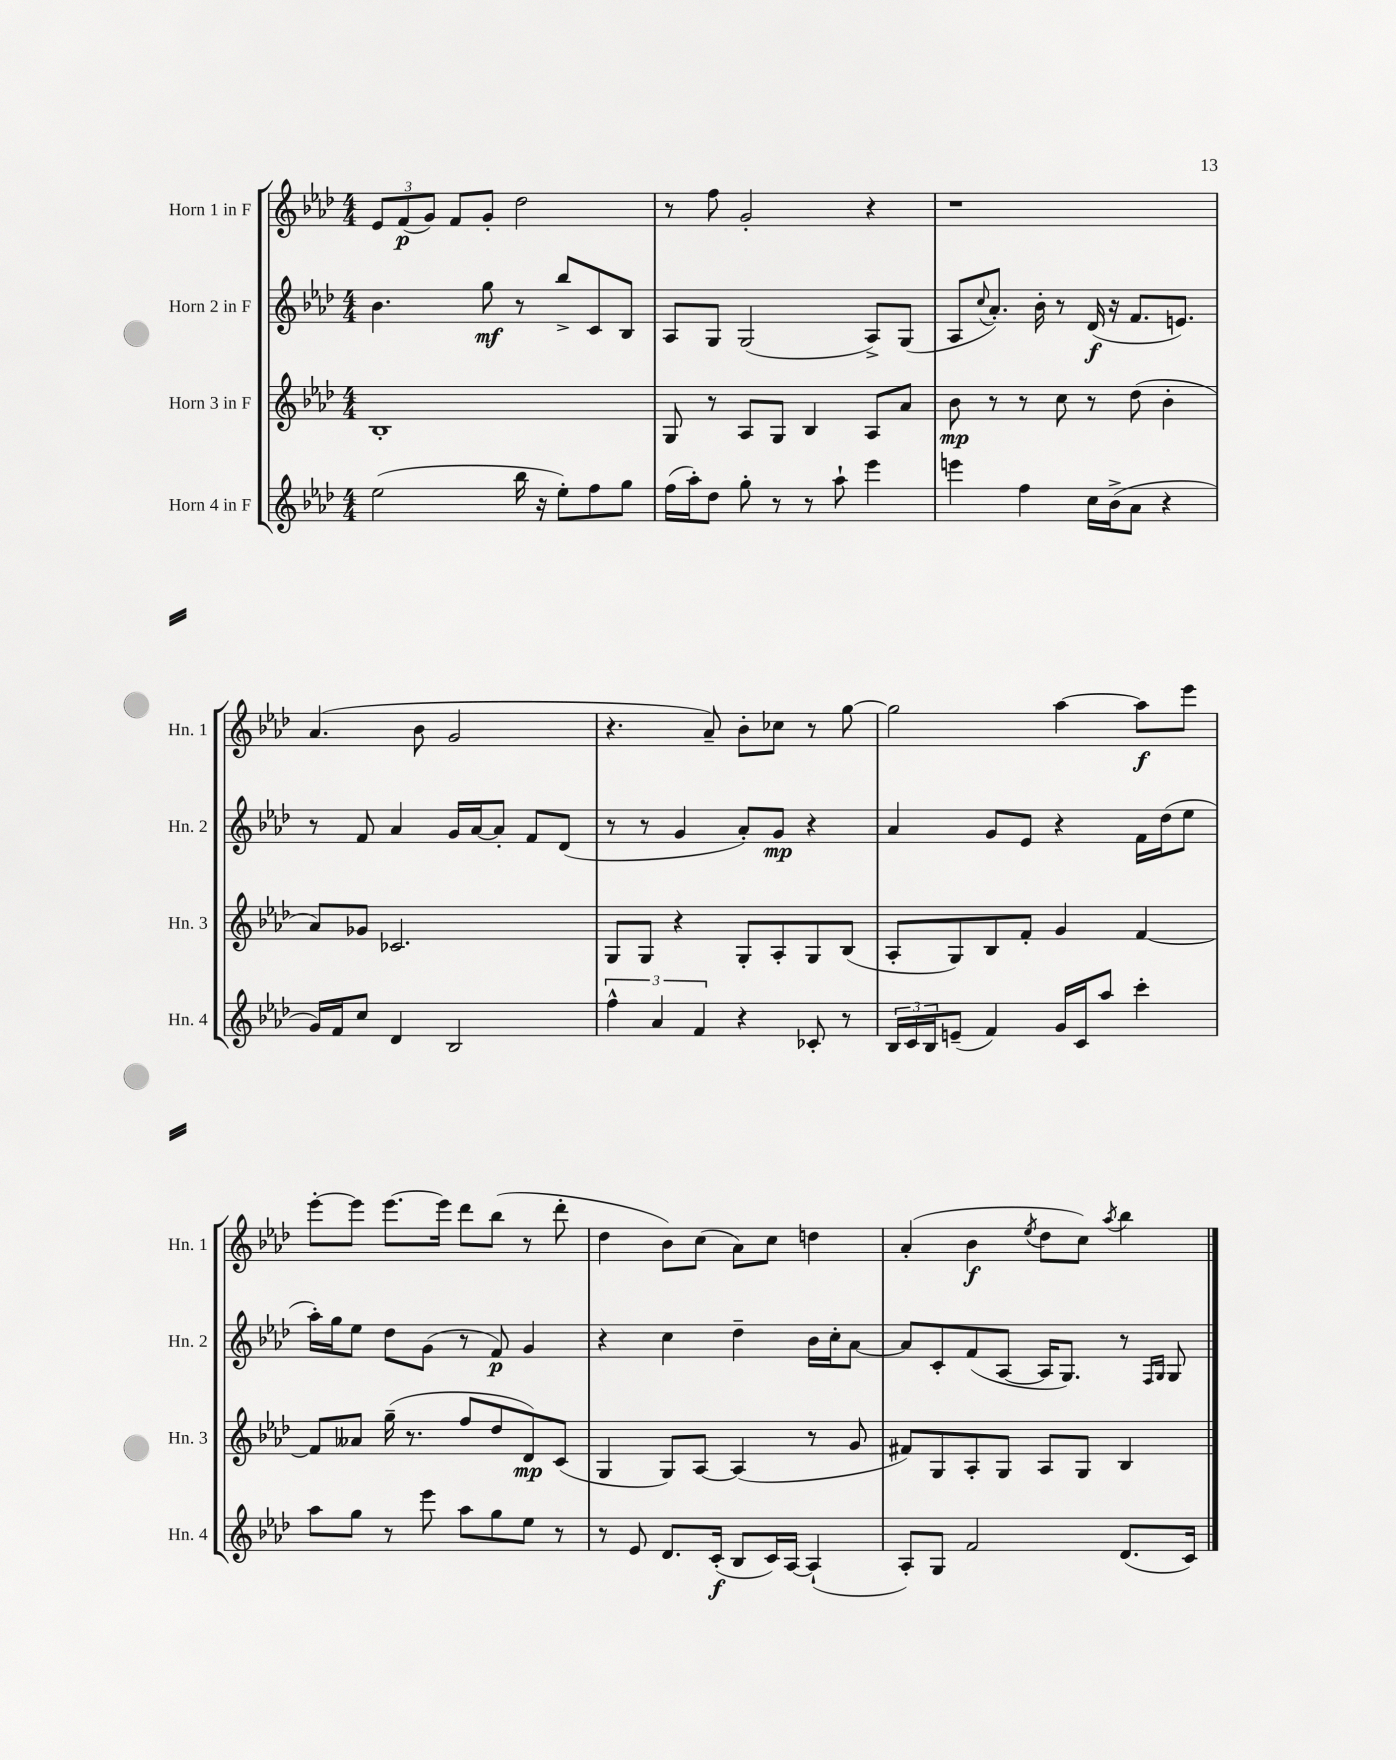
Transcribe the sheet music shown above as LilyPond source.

<<
\new StaffGroup <<
\new Staff = "s0" \with { instrumentName = "Horn 1 in F" shortInstrumentName = "Hn. 1" } {
    \clef treble \key aes \major \numericTimeSignature \time 4/4
    \tuplet 3/2 { ees'8 f'8\p( g'8) } f'8 g'8-. des''2 |
    r8 f''8 g'2-. r4 |
    r1 |
    aes'4.( bes'8 g'2 |
    r4. aes'8--) bes'8-. ces''8 r8 g''8~ |
    g''2 aes''4~ aes''8\f ees'''8 |
    ees'''8~-. ees'''8 ees'''8.~ ees'''16 des'''8 bes''8( r8 des'''8-. |
    des''4 bes'8) c''8( aes'8) c''8 d''4 |
    aes'4-.( bes'4\f \acciaccatura { ees''8 } des''8 c''8) \acciaccatura { aes''8 } bes''4 \bar "|." |
}
\new Staff = "s1" \with { instrumentName = "Horn 2 in F" shortInstrumentName = "Hn. 2" } {
    \clef treble \key aes \major \numericTimeSignature \time 4/4
    bes'4. g''8\mf r8 bes''8-> c'8 bes8 |
    aes8 g8 g2( aes8->) g8( |
    aes8 \appoggiatura { c''8 } aes'8.-.) bes'16-. r8 des'16\f( r16 f'8. e'8.) |
    r8 f'8 aes'4 g'16 aes'16~ aes'8-. f'8 des'8( |
    r8 r8 g'4 aes'8-.) g'8\mp r4 |
    aes'4 g'8 ees'8 r4 f'16 des''16( ees''8 |
    aes''16-.) g''16 ees''8 des''8 g'8( r8 f'8\p) g'4 |
    r4 c''4 des''4-- bes'16 c''16-. aes'8~ |
    aes'8 c'8-. f'8( aes8~ aes16 g8.) r8 \grace { f16 g16 } g8 \bar "|." |
}
\new Staff = "s2" \with { instrumentName = "Horn 3 in F" shortInstrumentName = "Hn. 3" } {
    \clef treble \key aes \major \numericTimeSignature \time 4/4
    bes1-. |
    g8 r8 aes8 g8 bes4 aes8 aes'8 |
    bes'8\mp r8 r8 c''8 r8 des''8( bes'4-. |
    aes'8) ges'8 ces'2. |
    g8 g8 r4 g8-. aes8-. g8 bes8( |
    aes8-. g8) bes8 f'8-. g'4 f'4~ |
    f'8 aeses'8 g''16--( r8. f''8 des''8 des'8\mp) c'8( |
    g4 g8) aes8~ aes4( r8 g'8 |
    fis'8) g8 aes8-. g8 aes8 g8 bes4 \bar "|." |
}
\new Staff = "s3" \with { instrumentName = "Horn 4 in F" shortInstrumentName = "Hn. 4" } {
    \clef treble \key aes \major \numericTimeSignature \time 4/4
    ees''2( bes''16 r16 ees''8-.) f''8 g''8 |
    f''16( aes''16-.) des''8 g''8-. r8 r8 aes''8-! ees'''4 |
    e'''4 f''4 c''16 bes'16->( aes'8 r4 |
    g'16) f'16 c''8 des'4 bes2 |
    \tuplet 3/2 { f''4-^ aes'4 f'4 } r4 ces'8-. r8 |
    \tuplet 3/2 { bes16 c'16 bes16 } e'8--( f'4) g'16 c'16 aes''8 c'''4-. |
    aes''8 g''8 r8 ees'''8 aes''8 g''8 ees''8 r8 |
    r8 ees'8 des'8. c'16-.\f( bes8 c'16) aes16~ aes4-!( |
    aes8-.) g8 f'2 des'8.( c'16) \bar "|." |
}
>>
>>
\layout { \context { \Score \remove "Bar_number_engraver" } }
